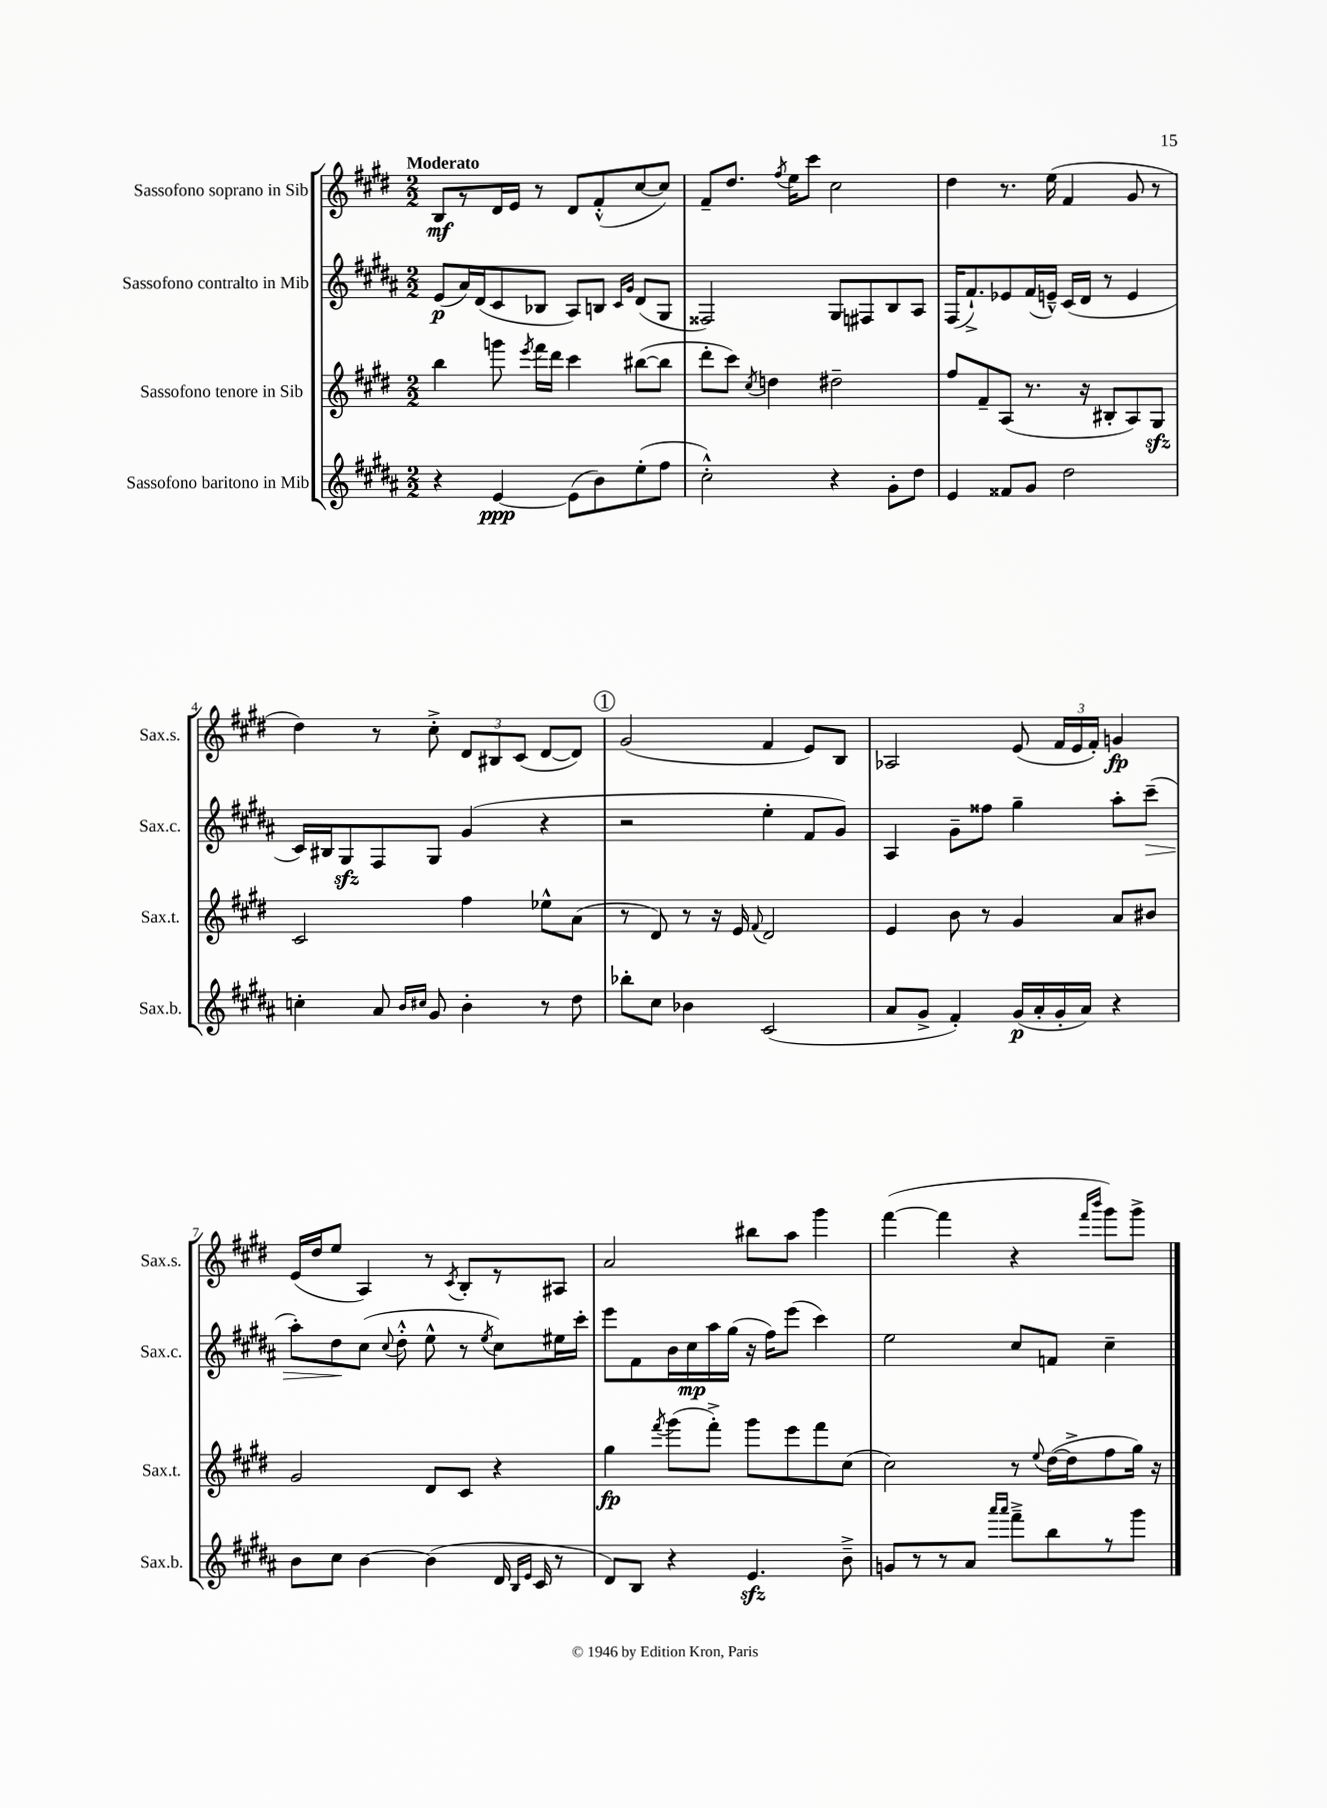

**kern	**kern	**kern	**kern
*staff4	*staff3	*staff2	*staff1
*clefG2	*clefG2	*clefG2	*clefG2
*k[f#c#g#d#a#]	*k[f#c#g#d#]	*k[f#c#g#d#a#]	*k[f#c#g#d#]
*M2/2	*M2/2	*M2/2	*M2/2
4r	4bb	(8e	8B
.	.	16a#)	8r
.	.	(16d#	.
[4e	8ggg	8c#	16d#
.	.	.	16e
.	8qeee	.	.
.	16fff#	8B-	8r
.	16ddd#	.	.
(8e]	4ccc#	8A#)	8d#
8b)	.	8B	(8f#'^^
.	.	16qqc#	.
.	.	16qqg#	.
(8ee'	([8bb#	(8d#	[8cc#
8ff#	8bb#]	8G#	8cc#])
=	=	=	=
2cc#'^^)	8ddd#'	2F##)	8f#~
.	8ccc#)	.	8.dd#
.	8qcc#	.	.
.	4dd	.	.
.	.	.	8qff#
.	.	.	16ee
.	.	.	8ccc#
4r	2dd#~	8G#	2cc#
.	.	8F#	.
8g#'	.	8B	.
8dd#	.	8A#	.
=	=	=	=
4e	8ff#	(16F#	4dd#
.	.	8.f#`^)	.
.	8f#~	.	.
8f##	(8A	8e-	8.r
8g#	8.r	(16f#	.
.	.	16e~^^)	(16ee
2dd#	.	(16c#	4f#
.	16r	16d#	.
.	8B#'	8r	.
.	8A)	4e	8g#
.	8G#	.	8r
=	=	=	=
4cc'	2c#	16c#)	4dd#)
.	.	16B#	.
.	.	8G#	.
8a#	.	8F#	8r
16qqb	.	.	.
16qqcc#	.	.	.
8g#	.	8G#	8cc#'^
4b'	4ff#	(4g#	12d#
.	.	.	12B#
.	.	.	(12c#
8r	8ee-^^	4r	[8d#
8dd#	(8a	.	8d#])
=	=	=	=
8bb-'	8r	2r	(2g#
8cc#	8d#)	.	.
4b-	8r	.	.
.	16r	.	.
.	16e	.	.
.	8qqf#	.	.
(2c#	2d#	4ee'	4f#
.	.	8f#	8e)
.	.	8g#)	8B
=	=	=	=
8a#	4e	4A#	2A-
8g#^	.	.	.
4f#')	8b	8g#~	.
.	8r	8ff##	.
(16g#	4g#	4gg#~	(8e
16a#'	.	.	.
16g#'	.	.	24f#
.	.	.	24e
16a#)	.	.	.
.	.	.	24f#')
4r	8a	8aa#'	4g
.	8b#	(8ccc#~	.
=	=	=	=
8b	2g#	8aa#')	(16e
.	.	.	16dd#
8cc#	.	8dd#	8ee
[4b	.	(8cc#	4A)
.	.	8qqcc#	.
.	.	8dd#'^^	.
(4b]	8d#	8ee^^	8r
.	.	.	8qc#
.	8c#	8r	8B'
.	.	8qee	.
16d#	4r	8cc#)	8r
16qqB	.	.	.
16qqe	.	.	.
16c#	.	.	.
8r	.	16ee#	8A#
.	.	16ccc#'	.
=	=	=	=
8d#)	4gg#	8eee	2a
8B	.	8f#	.
.	8qfff#	.	.
4r	(8ggg#	16b	.
.	.	16cc#	.
.	8fff#'^)	16aa#	.
.	.	(16gg#	.
4.e	8ggg#	16r	8bb#
.	.	16ff#)	.
.	8eee	(8eee	8aa
.	8fff#	4ccc#)	4ggg#
8b~^	(8cc#	.	.
=	=	=	=
8g	2cc#)	2ee	([4fff#
8r	.	.	.
8r	.	.	4fff#]
8a#	.	.	.
16qqaaa#	.	.	.
16qqaaa#	.	.	.
8fff#~^	8r	8cc#	4r
.	8qqee	.	.
8bb	([16dd#	8f	.
.	16dd#^]	.	.
.	.	.	16qqfff#
.	.	.	16qqbbb
8r	8ff#	4cc#~	8ggg#)
8ggg#	16gg#)	.	8ggg#^
.	16r	.	.
==	==	==	==
*-	*-	*-	*-
